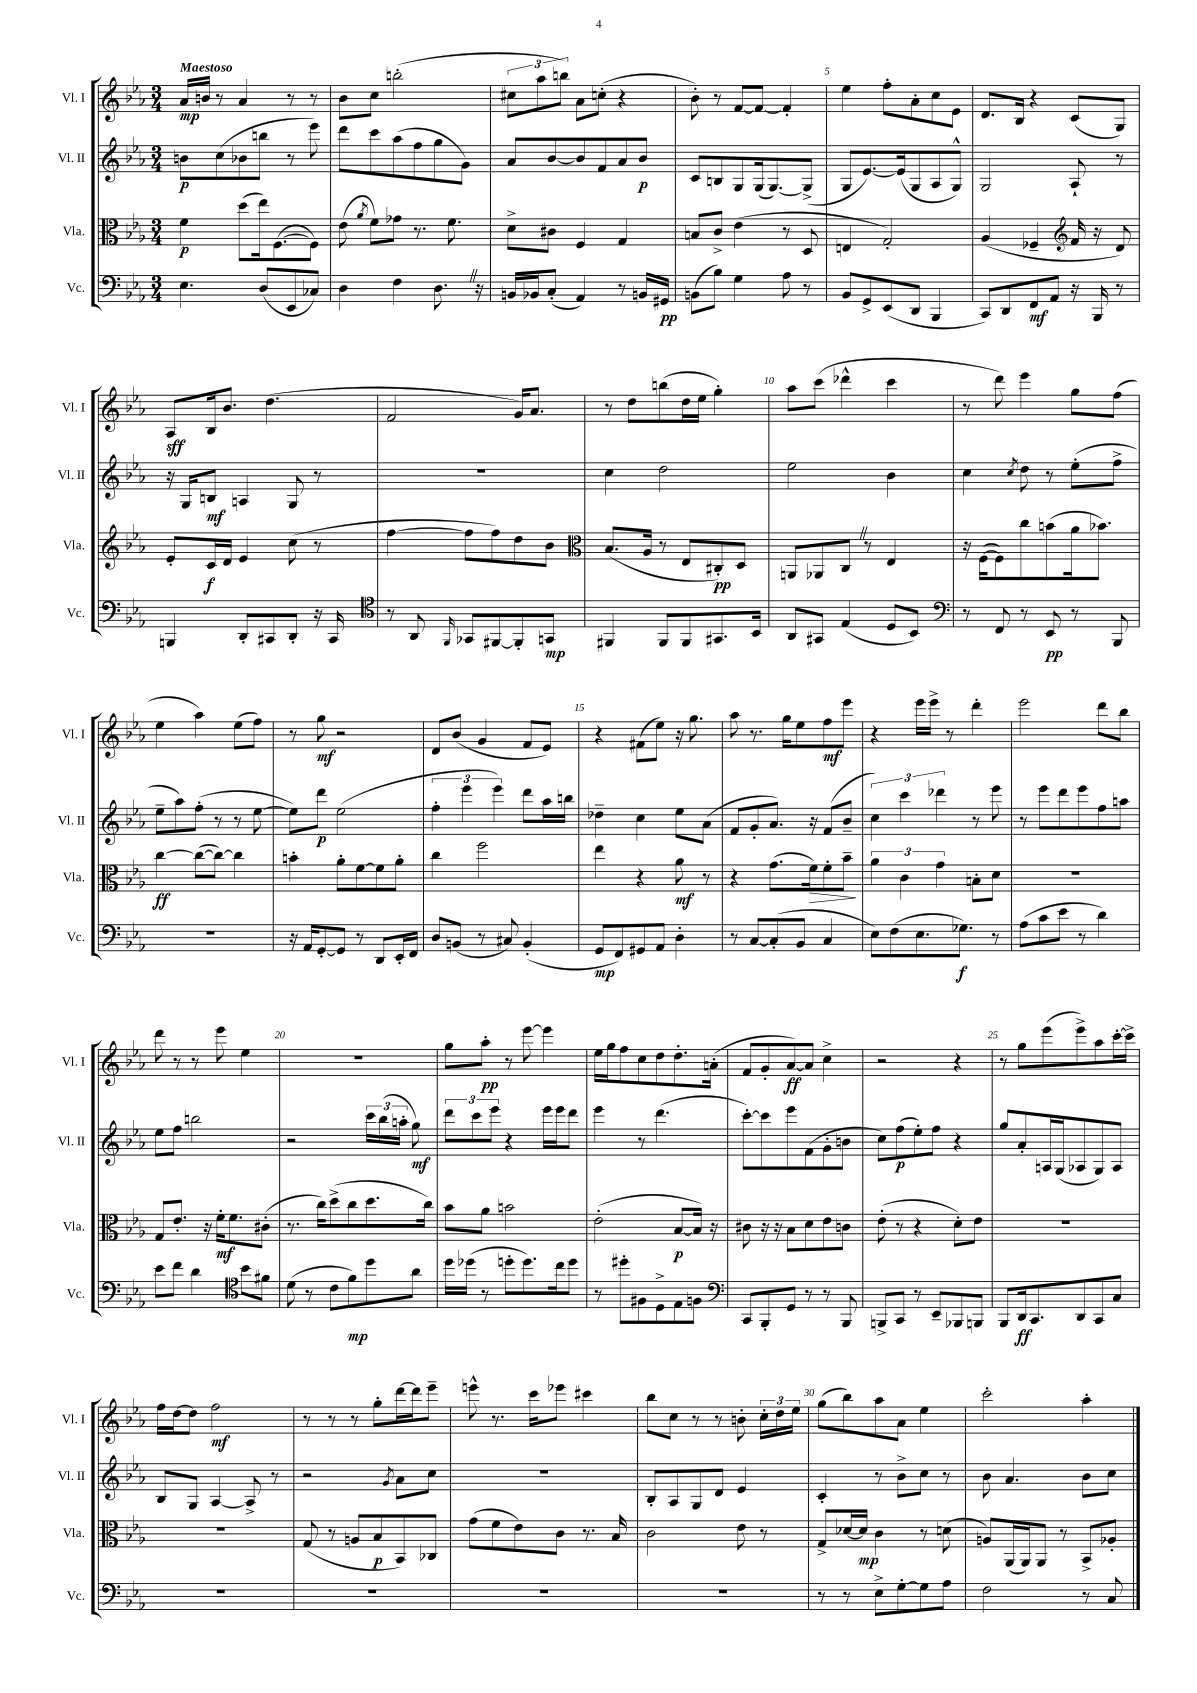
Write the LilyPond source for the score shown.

<<
\new StaffGroup <<
\new Staff = "s0" \with { instrumentName = "Vl. I" shortInstrumentName = "Vl. I" } {
    \clef treble \key ees \major \numericTimeSignature \time 3/4 \tempo "Maestoso"
    \autoBeamOff aes'16[\mp b'16] r8 aes'4 r8 r8 |
    bes'8[ c''8] b''2-.( |
    \tuplet 3/2 { cis''8[ aes''8 b''8]) } aes'8[ c''8]-.( r4 |
    bes'8-.) r8 f'8[~ f'8]~ f'4-. |
    ees''4 f''8[-. aes'8-. c''8 ees'8] |
    d'8.[ bes16] r4 c'8[( g8]) |
    aes8[\sff bes16 bes'8.] d''4.( |
    f'2 g'16[) aes'8.] |
    r8 d''8[ b''8( d''16 ees''16] g''4-.) |
    aes''8[ c'''8]( des'''4-^ c'''4 |
    r8 d'''8) ees'''4 g''8[ f''8]( |
    ees''4 aes''4) ees''8[( f''8]) |
    r8 g''8\mf r2 |
    d'8[ bes'8]( g'4 f'8[ ees'8]) |
    r4 fis'8[( ees''8]) r16 g''8. |
    aes''8 r8. g''16[ ees''8 f''8\mf ees'''8] |
    r4 ees'''16[ ees'''16]-> r8 d'''4-. |
    ees'''2 d'''8[ bes''8] |
    d'''8 r8 r8 ees'''8 ees''4 |
    R2. |
    g''8[ aes''8]-.\pp r8 ees'''8~ ees'''4 |
    ees''16[ g''16 f''8 c''8 d''8 d''8.-. a'16]-.( |
    f'8[ g'8-. aes'8~\ff) aes'8] c''4-> |
    r2 r4 |
    r8 g''8[ ees'''8( ees'''8->) aes''8 c'''16~-. c'''16]-> |
    f''16[ d''16~ d''8] f''2\mf |
    r8 r8 r8 g''8[-. d'''16~ d'''16 ees'''8]-- |
    e'''8-^ r8. c'''16[ ees'''8] cis'''4 |
    bes''8[ c''8] r8 r8 b'8-. \tuplet 3/2 { c''16[-. d''16 ees''16] } |
    g''8[( bes''8) aes''8 aes'8] ees''4 |
    c'''2-. aes''4-. \bar "|." |
}
\new Staff = "s1" \with { instrumentName = "Vl. II" shortInstrumentName = "Vl. II" } {
    \clef treble \key ees \major \numericTimeSignature \time 3/4
    \autoBeamOff b'8[\p c''8( bes'8 b''8] r8 ees'''8) |
    d'''8[ c'''8 aes''8( f''8 g''8 g'8]) |
    aes'8[ bes'8~ bes'8 f'8 aes'8 bes'8]\p |
    c'8[ b8 g8 g16( g8.~) g8]->( |
    g8[ ees'8.~) ees'16( g8 aes8 g8]-^) |
    g2 aes8-! r8 |
    r16 g16[ b8]\mf a4 g8 r8 |
    R2. |
    c''4 d''2 |
    ees''2 bes'4 |
    c''4 \acciaccatura { c''8 } d''8 r8 ees''8[-.( f''8]-> |
    ees''8[-- aes''8) f''8]-.( r8 r8 ees''8~ |
    ees''8[) d'''8]\p ees''2( |
    \tuplet 3/2 { f''4-. ees'''4 ees'''4) } d'''8[ aes''16 b''16] |
    des''4-- c''4 ees''8[ aes'8]( |
    f'8[ g'8-. aes'8.]) r16 f'8[( bes'8]-- |
    \tuplet 3/2 { c''4) c'''4 des'''4 } r8 ees'''8 |
    r8 ees'''8[ d'''8 ees'''8 f''8 a''8] |
    ees''8[ f''8] b''2 |
    r2 \tuplet 3/2 { c'''16[ bes''16( a''16]-. } g''8\mf) |
    \tuplet 3/2 { d'''8[ c'''8 ees'''8] } r4 ees'''16[ ees'''16 d'''8] |
    ees'''4 r8 d'''4.( |
    c'''8[~-.) c'''8 ees'''8 f'8( g'8-. b'8] |
    c''8[) f''8\p( ees''8-.) f''8] r4 |
    g''8[ aes'8-. a16 g16( aes8 g8) aes8] |
    bes8[ g8] aes4~ aes8-> r8 |
    r2 \acciaccatura { g'8 } aes'8[ c''8] |
    R2. |
    bes8[-. aes8 g8 d'8] ees'4 |
    c'4-. r8 bes'8[-> c''8] r8 |
    bes'8 aes'4. bes'8[ c''8] \bar "|." |
}
\new Staff = "s2" \with { instrumentName = "Vla." shortInstrumentName = "Vla." } {
    \clef alto \key ees \major \numericTimeSignature \time 3/4
    \autoBeamOff f'4\p d''8[( ees''16) f8.~( f8]) |
    ees'8( \acciaccatura { aes'8 } f'8[) ges'8] r8. f'8. |
    d'8[-> cis'8] f4 g4 |
    b8[ c'8]-> ees'4( r8 d8 |
    e4 g2-.) |
    aes4( fes4-- \clef treble f'16 r16 d'8) |
    ees'8[-. c'16\f d'16] ees'4 c''8( r8 |
    f''4~ f''8[ f''8) d''8 bes'8] |
    \clef alto bes8.[( aes16] r8 ees8[ cis8-.\pp) d8] |
    a,8[ aes,8 c8] \once \override BreathingSign.text = \markup { \musicglyph "scripts.caesura.straight" } \breathe r8 ees4 |
    r16 f16[~( f8) c''8 b'8( aes'16 bes'8.]) |
    c''4~\ff c''8[~( c''8]~) c''4 |
    b'4-. aes'8[-. f'8~ f'8 aes'8]-. |
    c''4 f''2 |
    ees''4 r4 aes'8\mf r8 |
    r4 g'8.[( f'16\>) f'8-. bes'8]--\! |
    \tuplet 3/2 { aes'4 c'4 g'4 } b8[-. d'8] |
    R2. |
    g8[ ees'8.]-. r16 f'16[-.\mf f'8. cis'8]-.( |
    r8. c''16[) d''8->( c''8 d''8. c''16]) |
    bes'8[ aes'8] b'2 |
    ees'2-.( bes8[~\p bes16]) r16 |
    cis'8 r16 r16 bes8[ d'8 ees'8 c'8] |
    ees'8-.( r8 r4 d'8[-.) ees'8] |
    R2. |
    R2. |
    g8( r8 a8[ bes8\p bes,8) ces8] |
    g'8[( f'8 ees'8) c'8] r8. bes16 |
    c'2 ees'8 r8 |
    g8[-> des'16~ des'16]\mp c'4 r8 d'8( |
    a8[) aes,16( aes,16) aes,8] r8 bes,8[-> aes8]-. \bar "|." |
}
\new Staff = "s3" \with { instrumentName = "Vc." shortInstrumentName = "Vc." } {
    \clef bass \key ees \major \numericTimeSignature \time 3/4
    \autoBeamOff ees4. d8[( ees,8 ces8]) |
    d4 f4 d8. \once \override BreathingSign.text = \markup { \musicglyph "scripts.caesura.straight" } \breathe r16 |
    b,16[ bes,16 c8]-.( aes,4) r8 b,16[ gis,16]\pp |
    b,8[( bes8]) g4 aes8 r8 |
    bes,8[ g,8-> ees,8( d,8] bes,,4 |
    c,8[) d,8 f,8\mf aes,8] r16 bes,,16 r8 |
    b,,4 d,8[-. cis,8 d,8]-. r16 cis,16 |
    \clef tenor r8 aes,8 \grace { f,16 } ges,8[ fis,8~ fis,8-. g,8]\mp |
    fis,4 fis,8[ fis,8 gis,8. bes,16] |
    aes,8[ gis,8] ees4( d8[ bes,8]) |
    \clef bass r8 f,8 r8 ees,8\pp r8 bes,,8 |
    R2. |
    r16 aes,16[ g,8~-. g,8] r8 d,8[ ees,16-. f,16] |
    d8[ b,8]( r8 cis8) b,4-.( |
    g,8[\mp f,8) gis,8 aes,8] d4-. |
    r8 c8[~ c8-.( bes,8] c4 |
    ees8[) f8( ees8. ges8.]\f) r8 |
    aes8[( c'8 ees'8] r8 d'4) |
    ees'8[ f'8] d'4 \clef tenor bes'8[ fis'8] |
    d'8( r8 c'8[ f'8\mp) d''8 aes'8] |
    d''16[ des''16]( r8 d''8[-. d''8.) c''16 d''8] |
    r8 dis''8[-. fis8 d8-> ees8 f8] |
    \clef bass c,8[ bes,,8-. g,8] r8 r8 bes,,8 |
    b,,8[-> c,8] r8 ees,8[-- bes,,8 b,,8] |
    bes,,8[ d,16\ff c,8. d,8 c,8 c8] |
    R2. |
    R2. |
    R2. |
    R2. |
    r8 r8 ees8[-> g8~-. g8 aes8] |
    f2 r8 c8 \bar "|." |
}
>>
>>
\layout { \context { \Score \override BarNumber.break-visibility = ##(#f #t #t) barNumberVisibility = #(every-nth-bar-number-visible 5) } }
